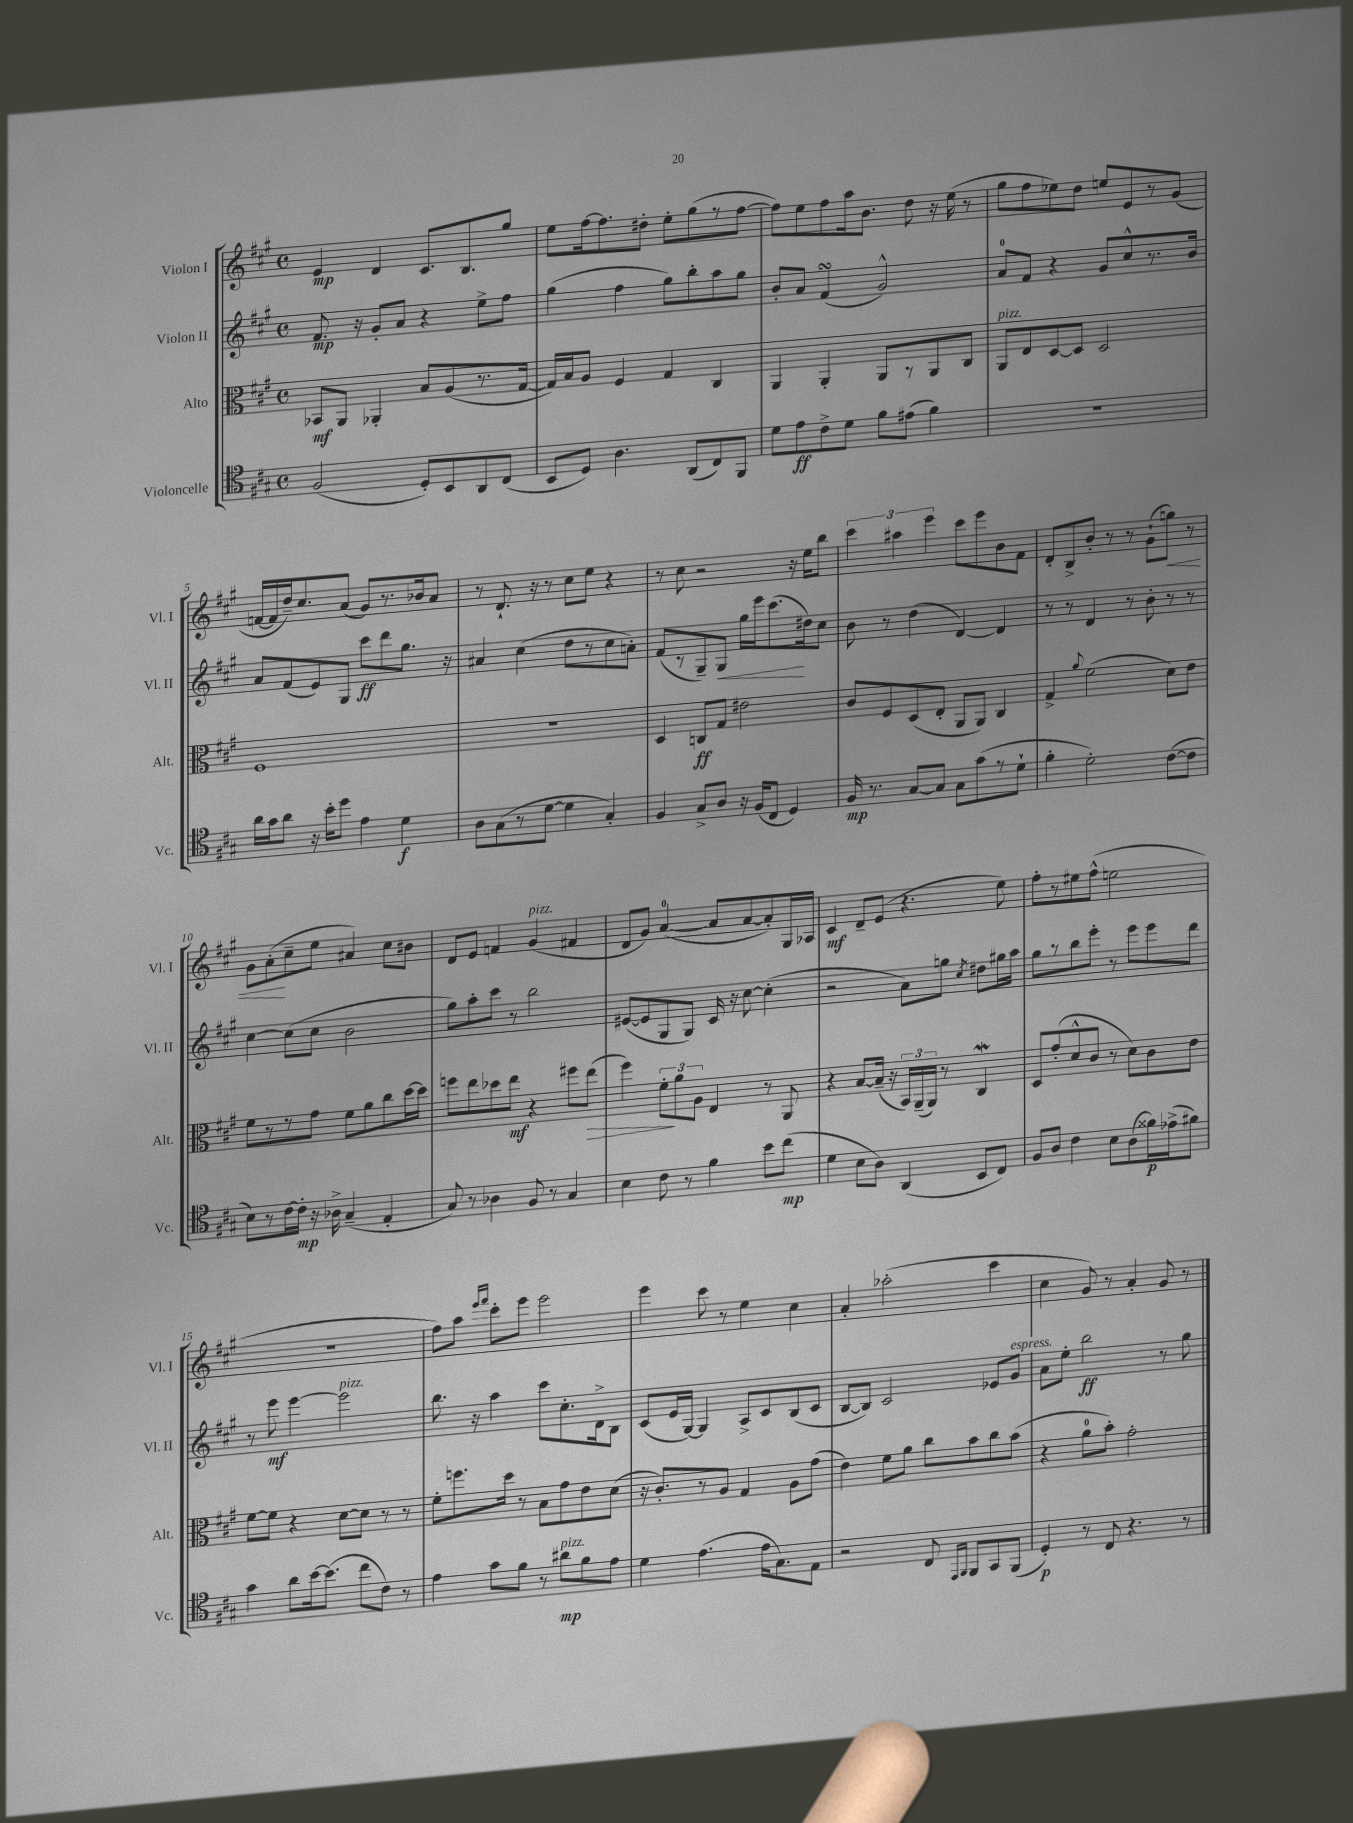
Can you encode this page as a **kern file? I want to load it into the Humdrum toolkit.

**kern	**dynam	**kern	**dynam	**kern	**dynam	**kern	**dynam
*part4	*part4	*part3	*part3	*part2	*part2	*part1	*part1
*staff4	*staff4	*staff3	*staff3	*staff2	*staff2	*staff1	*staff1
*I"Violoncelle	*	*I"Alto	*	*I"Violon II	*	*I"Violon I	*
*I'Vc.	*	*I'Alt.	*	*I'Vl. II	*	*I'Vl. I	*
*clefC4	*	*clefC3	*	*clefG2	*	*clefG2	*
*k[f#c#g#]	*	*k[f#c#g#]	*	*k[f#c#g#]	*	*k[f#c#g#]	*
*M4/4	*	*M4/4	*	*M4/4	*	*M4/4	*
*met(c)	*	*met(c)	*	*met(c)	*	*met(c)	*
=1	=1	=1	=1	=1	=1	=1	=1
(2F#/	.	8BB-X/L	mf	8.f#/	mp	4e/	mp
.	.	8AA/J	.	.	.	.	.
.	.	.	.	16r	.	.	.
.	.	4AA-X'/	.	8g#'/L	.	4d/	.
.	.	.	.	8a/J	.	.	.
8D'/L)	.	8B/L	.	4r	.	8.c#/L	.
8BB/	.	(8A/	.	.	.	.	.
.	.	.	.	.	.	8.B/	.
8AA/	.	8.r	.	8ee^\L	.	.	.
(8C#/J	.	.	.	8ff#\J	.	8gg#/J	.
.	.	[16G#/Jk	.	.	.	.	.
=2	=2	=2	=2	=2	=2	=2	=2
8BB/L	.	16G#/LL])	.	(4gg#\	.	8ee\L	.
.	.	16B/J	.	.	.	.	.
8D/J)	.	8A/J	.	.	.	[16ff#\k	.
.	.	.	.	.	.	8.ff#\]	.
4.A\	.	4F#/	.	4ff#\	.	.	.
.	.	.	.	.	.	8dd#X'\J	.
.	.	4G#/	.	8gg#\L)	.	8ee'\L	.
(8AA/L	.	.	.	8bb'\	.	(8gg#\	.
8C#/)	.	4C#/	.	8aa\	.	8r	.
8FF#/J	.	.	.	8gg#\J	.	[8ff#\J	.
=3	=3	=3	=3	=3	=3	=3	=3
8d\L	.	4AA/	.	8b'/L	.	8ff#\L])	.
8e\	ff	.	.	8a/J	.	8ee\	.
8c#^\	.	4AA'/	.	(4f#sSSS/	.	8ff#\	.
8d\J	.	.	.	.	.	16aa\k	.
.	.	.	.	.	.	8.b\J	.
8f#\L	.	8AA/L	.	2g#^^/)	.	.	.
(8e#X\J	.	8r	.	.	.	8dd\	.
4f#\)	.	8AA/	.	.	.	16r	.
.	.	.	.	.	.	(16ee\	.
.	.	8C#/J	.	.	.	8r	.
=4	=4	=4	=4	=4	=4	=4	=4
!	!	!LO:TX:a:i:t=pizz.	!	!	!	!	!
1r	.	8AA/L	.	8a/L	.	8gg#\L	.
.	.	8E/	.	8f#/J	.	8ff#\	.
.	.	[8D/	.	4r	.	8ee-X\)	.
.	.	8D/J]	.	.	.	8dd\J	.
.	.	2D/	.	8g#/L	.	8een/L	.
.	.	.	.	8cc#^^/	.	8e/	.
.	.	.	.	8.r	.	8r	.
.	.	.	.	.	.	(8g#/J	.
.	.	.	.	16b/Jk	.	.	.
!!LO:LB:g=z
=5	=5	=5	=5	=5	=5	=5	=5
16a\LL	.	1F#	.	8a/L	.	[16fn/LL	.
16g#\J	.	.	.	.	.	16f/]	.
8a\J	.	.	.	(8f#/	.	16dd~/J)	.
.	.	.	.	.	.	8.cc#/	.
16r	.	.	.	8e/)	.	.	.
16b'\KL	.	.	.	.	.	.	.
8dd\J	.	.	.	8G#/J	.	(8a/J	.
4e\	.	.	.	8ccc#\L	ff	8g#/L)	.
.	.	.	.	8ddd\	.	8.r	.
4d\	f	.	.	8.gg#\J	.	.	.
.	.	.	.	.	.	16b-X/k	.
.	.	.	.	.	.	8a/J	.
.	.	.	.	16r	.	.	.
=6	=6	=6	=6	=6	=6	=6	=6
8A\L	.	1r	.	4a#X/	.	8r	.
(8G#\	.	.	.	.	.	8.d`/	.
8r	.	.	.	(4cc#\	.	.	.
.	.	.	.	.	.	16r	.
[8d\J	.	.	.	.	.	8r	.
4d\]	.	.	.	8dd\L	.	8cc#\L	.
.	.	.	.	8r	.	8ee\J	.
4G#'/)	.	.	.	8cc#\	.	4r	.
.	.	.	.	8an'\J)	.	.	.
=7	=7	=7	=7	=7	=7	=7	=7
4F#/	.	4D/	.	(8f#/L	.	8r	.
.	.	.	.	8r	.	8cc#\	.
8G#^/L	.	8Cn/L	ff	8G#~/)	.	2r	.
!	!	!	!	!	!LO:HP:b	!	!
8A/J	.	8G#/J	.	8G#/J	<	.	.
16r	.	2e#X\	.	16gg#\LL	.	.	.
(16F#/KL	.	.	.	16eee\J	.	.	.
8C#/J	.	.	.	(8.ccc#\	.	.	.
4D/)	.	.	.	.	.	16r	.
.	.	.	.	16dd#X\k)	[	16ee\KL	.
.	.	.	.	8cc#\J	.	8bb\J	.
=8	=8	=8	=8	=8	=8	=8	=8
16F#/	mp	8c#/L	.	8b\	.	6ccc#\	.
8.r	.	.	.	.	.	.	.
.	.	8F#/	.	8r	.	.	.
.	.	.	.	.	.	6aa#X\	.
[8G#/L	.	(8D/	.	(4dd\	.	.	.
.	.	.	.	.	.	6eee\	.
8G#/J]	.	8E'/J	.	.	.	.	.
8G#\L	.	8AA/L	.	[4d/)	.	8ccc#\L	.
(8g#\	.	8AA/J)	.	.	.	8eee\	.
8r	.	4C#/	.	4d/]	.	8b\	.
8d`\J	.	.	.	.	.	8f#\J	.
=9	=9	=9	=9	=9	=9	=9	=9
4f#'\	.	4G#^/	.	8r	.	8d'/L	.
.	.	.	.	8r	.	8B^/	.
.	.	8qqa/	.	.	.	.	.
2d'\)	.	(2f#\	.	4d/	.	8b'/J	.
.	.	.	.	.	.	8r	.
.	.	.	.	8r	.	8r	.
.	.	.	.	8b'\	.	(8g#`\L	.
!	!	!	!	!	!	!	!LO:HP:b
([8c#\L	.	8d\L)	.	8r	.	8ggn\J)	<
8c#\J]	.	8e\J	.	8r	.	8r	.
!!LO:LB:g=z
=10	=10	=10	=10	=10	=10	=10	=10
8B\L)	.	8f#\L	.	[4cc#\	.	8g#\L	.
8r	.	8r	.	.	.	(8a'\	.
[16c#\L	.	8r	.	(8cc#\L]	.	8cc#~\	[
16c#'\JJ]	mp	.	.	.	.	.	.
16r	.	8g#\J	.	8cc#\J	.	8ee\J	.
16A-X^\	.	.	.	.	.	.	.
(4G#~/	.	8f#\L	.	2b\	.	4a#X/)	.
.	.	8a\	.	.	.	.	.
4E'/	.	8cc#\	.	.	.	8cc#\L	.
.	.	[16dd\L	.	.	.	8b#X\J	.
.	.	16dd\JJ]	.	.	.	.	.
=11	=11	=11	=11	=11	=11	=11	=11
8G#/)	.	8ffn\L	.	8gg#\L)	.	8d/L	.
8r	.	8ee\	.	8aa'\	.	8e/J	.
4A-X\	.	8dd-X\	.	8ccc#\J	.	4fn/	.
.	.	8ee\J	mf	8r	.	.	.
!	!	!	!	!	!	!LO:TX:a:i:t=pizz.	!
8F#/	.	4r	.	2bb\	.	(4g#/	.
8r	.	.	.	.	.	.	.
4G#/	.	8ff#X\L	.	.	.	4f#X/	.
!	!	!	!LO:HP:b	!	!	!	!
.	.	(8ee\J	>	.	.	.	.
=12	=12	=12	=12	=12	=12	=12	=12
4B\	.	4ff#\)	.	([8e#X/L	.	8d/L	.
.	.	.	.	8e#/]	.	8g#/J)	.
8c#\	.	12f#'\L	.	8G#/	.	([4a/	.
.	.	12a\	]	.	.	.	.
8r	.	.	.	8G#/J)	.	.	.
.	.	12A\J	.	.	.	.	.
4f#\	.	4E/	.	16c#/	.	8a/L]	.
.	.	.	.	16r	.	.	.
.	.	.	.	[8cc#\	.	[8a/	.
8b\L	.	8r	.	(4cc#'\]	.	8a'/])	.
(8cc#\J	mp	8AA/	.	.	.	16G#/L	.
.	.	.	.	.	.	16A-X/JJ	.
=13	=13	=13	=13	=13	=13	=13	=13
4d\	.	4r	.	2r	.	4c#/	mf
8B\L	.	[8B/L	.	.	.	8d~/L	.
8A\J)	.	(16B~/Jk]	.	.	.	(8e/J	.
.	.	16r	.	.	.	.	.
(4AA/	.	24BB/LL)	.	8a\L)	.	4.r	.
.	.	(24AA~/	.	.	.	.	.
.	.	24AA/JJ)	.	.	.	.	.
.	.	8r	.	8ggn\J	.	.	.
.	.	.	.	8qcc#/	.	.	.
8BB/L	.	4C#W/	.	8dd#X\L	.	.	.
8C#/J)	.	.	.	16gg#X\L	.	8ee\)	.
.	.	.	.	16aa\JJ	.	.	.
=14	=14	=14	=14	=14	=14	=14	=14
8F#/L	.	8D/L	.	8gg#\L	.	8ff#'\L	.
8A/J	.	(8g#'/	.	8r	.	8r	.
4c#\	.	8d^^/	.	8bb\	.	8ee#X\	.
.	.	8c#/J	.	8eee'\J	.	(8ff#^^\J	.
8B\L	.	8r	.	8r	.	2een\	.
(8A\	.	8d\L)	.	8eee\L	.	.	.
16f##X\L)	p	8c#\	.	8eee\	.	.	.
(16e-X^\J	.	.	.	.	.	.	.
8f#X\J)	.	8e\J	.	8ddd\J	.	.	.
!!LO:LB:g=z
=15	=15	=15	=15	=15	=15	=15	=15
4g#\	.	[8f#\L	.	8r	.	1r	.
.	.	8f#\J]	.	8eee\	mf	.	.
8a\L	.	4r	.	[4eee\	.	.	.
[16b\k	.	.	.	.	.	.	.
(8.b\J]	.	.	.	.	.	.	.
!	!	!	!	!LO:TX:a:i:t=pizz.	!	!	!
.	.	[8d\L	.	2eee\]	.	.	.
8cc#\L	.	8d\J]	.	.	.	.	.
8c#\J)	.	8r	.	.	.	.	.
8r	.	8r	.	.	.	.	.
=16	=16	=16	=16	=16	=16	=16	=16
4e\	.	8f#'\L	.	8.bb\	.	8ff#\L)	.
.	.	8.ffn\	.	.	.	8aa\J	.
.	.	.	.	16r	.	.	.
.	.	.	.	.	.	16qqeee/LL	.
.	.	.	.	.	.	16qqfff#/JJ	.
8g#\L	.	.	.	4aa\	.	8ccc#'\L	.
.	.	16dd\Jk	.	.	.	.	.
8f#\J	.	8r	.	.	.	8eee\J	.
8r	.	8B\L	.	8ccc#\L	.	2eee\	.
!LO:TX:a:i:t=pizz.	!	!	!	!	!	!	!
8a#X\L	mp	8g#\	.	8.cc#'\	.	.	.
8f#\	.	8e\	.	.	.	.	.
.	.	.	.	16d^\k	.	.	.
8e\J	.	(8d\J	.	8B\J	.	.	.
=17	=17	=17	=17	=17	=17	=17	=17
4d\	.	16r	.	(8c#/L	.	4eee\	.
.	.	8.c#'/L)	.	.	.	.	.
.	.	.	.	16e/L	.	.	.
.	.	.	.	[16G#/JJ)	.	.	.
(4.e\	.	8r	.	4G#/]	.	8ccc#\	.
.	.	8A/J	.	.	.	8r	.
.	.	4G#/	.	8A^/L	.	4ee\	.
16e\KL	.	.	.	8c#/	.	.	.
8.G#\)	.	.	.	.	.	.	.
.	.	8A\L	.	(8B/	.	4cc#\	.
8E\J	.	(8g#\J	.	8c#/J	.	.	.
=18	=18	=18	=18	=18	=18	=18	=18
2r	.	4e\)	.	[8B/L	.	4a'/	.
.	.	.	.	8B/J])	.	.	.
.	.	8f#\L	.	2c#/	.	(2aa-X'\	.
.	.	8a\J	.	.	.	.	.
8C#/	.	8cc#\L	.	.	.	.	.
16qqEE/LL	.	.	.	.	.	.	.
16qqFF#/JJ	.	.	.	.	.	.	.
8FF#/L	.	8b\	.	.	.	.	.
8GG#/	.	8cc#\	.	8e-X/L	.	4ccc#\	.
!	!	!	!	!LO:TX:a:i:t=espress.	!	!	!
(8FF#/J	.	(8b\J	.	8g#/J	.	.	.
=19	=19	=19	=19	=19	=19	=19	=19
4D'/)	p	4r	.	8a\L	.	4cc#\	.
.	.	.	.	8ee'\J	.	.	.
8r	.	8a\L	.	2bb\	ff	8g#/)	.
8C#/	.	8b'\J)	.	.	.	8r	.
4.r	.	2g#'\	.	.	.	4a'/	.
.	.	.	.	8r	.	8g#/	.
8r	.	.	.	8gg#\	.	8r	.
==	==	==	==	==	==	==	==
*-	*-	*-	*-	*-	*-	*-	*-
